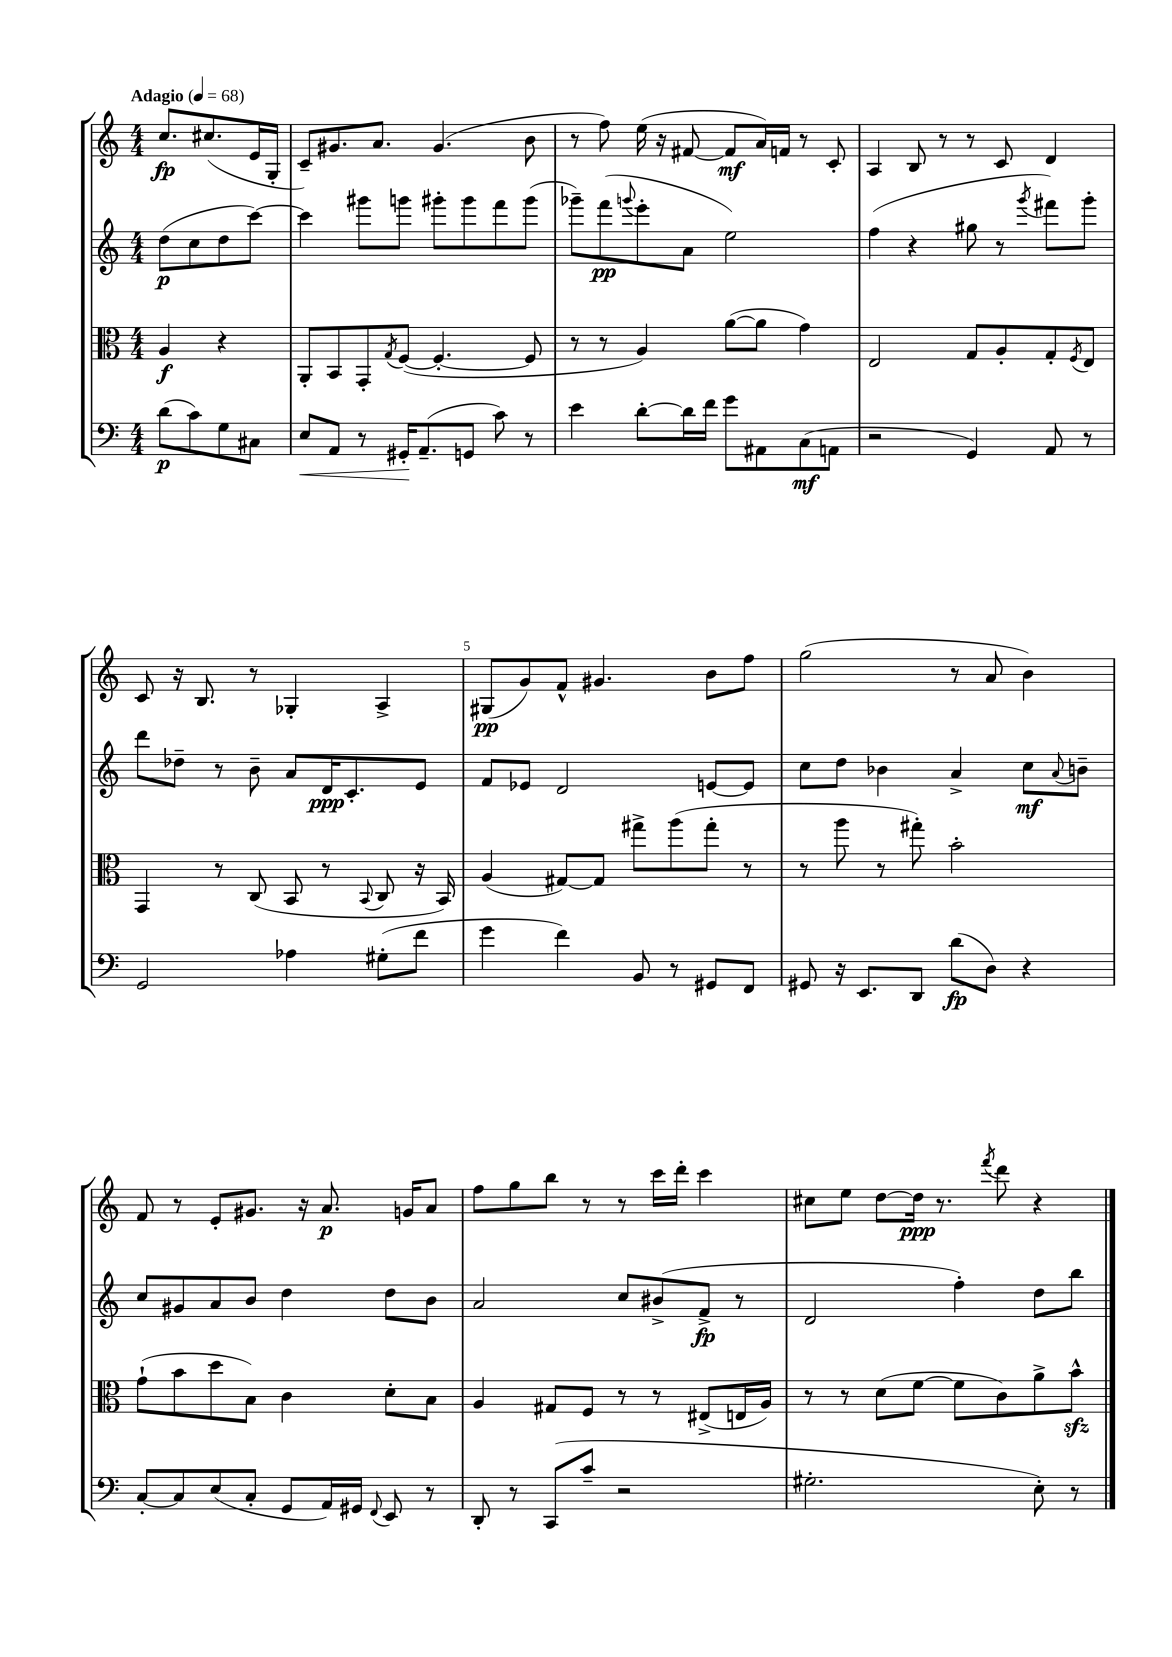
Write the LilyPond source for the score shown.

<<
\new StaffGroup <<
\new Staff = "s0" {
    \clef treble \key c \major \numericTimeSignature \time 4/4 \partial 2 \tempo "Adagio" 4 = 68
    c''8.\fp cis''8.( e'16 g16-. |
    c'8--) gis'8. a'8. gis'4.( b'8 |
    r8 f''8) e''16( r16 fis'8~ fis'8\mf a'16) f'16 r8 c'8-. |
    a4 b8 r8 r8 c'8 d'4 |
    c'8 r16 b8. r8 ges4-. a4-> |
    gis8\pp( g'8) f'8-^ gis'4. b'8 f''8 |
    g''2( r8 a'8 b'4) |
    f'8 r8 e'8-. gis'8. r16 a'8.\p g'16 a'8 |
    f''8 g''8 b''8 r8 r8 c'''16 d'''16-. c'''4 |
    cis''8 e''8 d''8~ d''16\ppp r8. \acciaccatura { f'''8 } d'''8 r4 \bar "|." |
}
\new Staff = "s1" {
    \clef treble \key c \major \numericTimeSignature \time 4/4 \partial 2
    d''8\p( c''8 d''8 c'''8~) |
    c'''4 gis'''8 g'''8 gis'''8-. gis'''8 f'''8 gis'''8( |
    ges'''8--) f'''8\pp( \appoggiatura { g'''8 } e'''8-. a'8 e''2) |
    f''4( r4 gis''8 r8 \acciaccatura { g'''8 } fis'''8) g'''8-. |
    d'''8 des''8-- r8 b'8-- a'8 d'16\ppp c'8.-. e'8 |
    f'8 ees'8 d'2 e'8~ e'8 |
    c''8 d''8 bes'4 a'4-> c''8\mf \appoggiatura { a'8 } b'8-- |
    c''8 gis'8 a'8 b'8 d''4 d''8 b'8 |
    a'2 c''8 bis'8->( f'8->\fp r8 |
    d'2 f''4-.) d''8 b''8 \bar "|." |
}
\new Staff = "s2" {
    \clef alto \key c \major \numericTimeSignature \time 4/4 \partial 2
    a4\f r4 |
    a,8-. b,8 g,8-. \acciaccatura { g8 } f8~( f4.~-. f8 |
    r8 r8 a4) a'8~( a'8 g'4) |
    e2 g8 a8-. g8-. \acciaccatura { f8 } e8 |
    g,4 r8 c8( b,8 r8 \appoggiatura { b,8 } c8 r16 b,16) |
    a4( gis8~) gis8 gis''8-> a''8( gis''8-. r8 |
    r8 a''8 r8 gis''8-.) b'2-. |
    g'8-!( b'8 d''8 b8) c'4 d'8-. b8 |
    a4 gis8 f8 r8 r8 eis8->( e16 a16) |
    r8 r8 d'8( f'8~ f'8 c'8) a'8-> b'8-^\sfz \bar "|." |
}
\new Staff = "s3" {
    \clef bass \key c \major \numericTimeSignature \time 4/4 \partial 2
    d'8\p( c'8) g8 cis8 |
    e8\< a,8 r8 gis,16-.\! a,8.--( g,8 c'8) r8 |
    e'4 d'8~-. d'16 f'16 g'8 ais,8 c8\mf( a,8 |
    r2 g,4) a,8 r8 |
    g,2 aes4 gis8-.( f'8 |
    g'4 f'4) b,8 r8 gis,8 f,8 |
    gis,8 r16 e,8. d,8 d'8\fp( d8) r4 |
    c8~-. c8 e8( c8-. g,8 a,16) gis,16 \appoggiatura { f,8 } e,8 r8 |
    d,8-. r8 c,8( c'8-- r2 |
    gis2.-. e8-.) r8 \bar "|." |
}
>>
>>
\layout { \context { \Score \override BarNumber.break-visibility = ##(#f #t #t) barNumberVisibility = #(every-nth-bar-number-visible 5) } }
